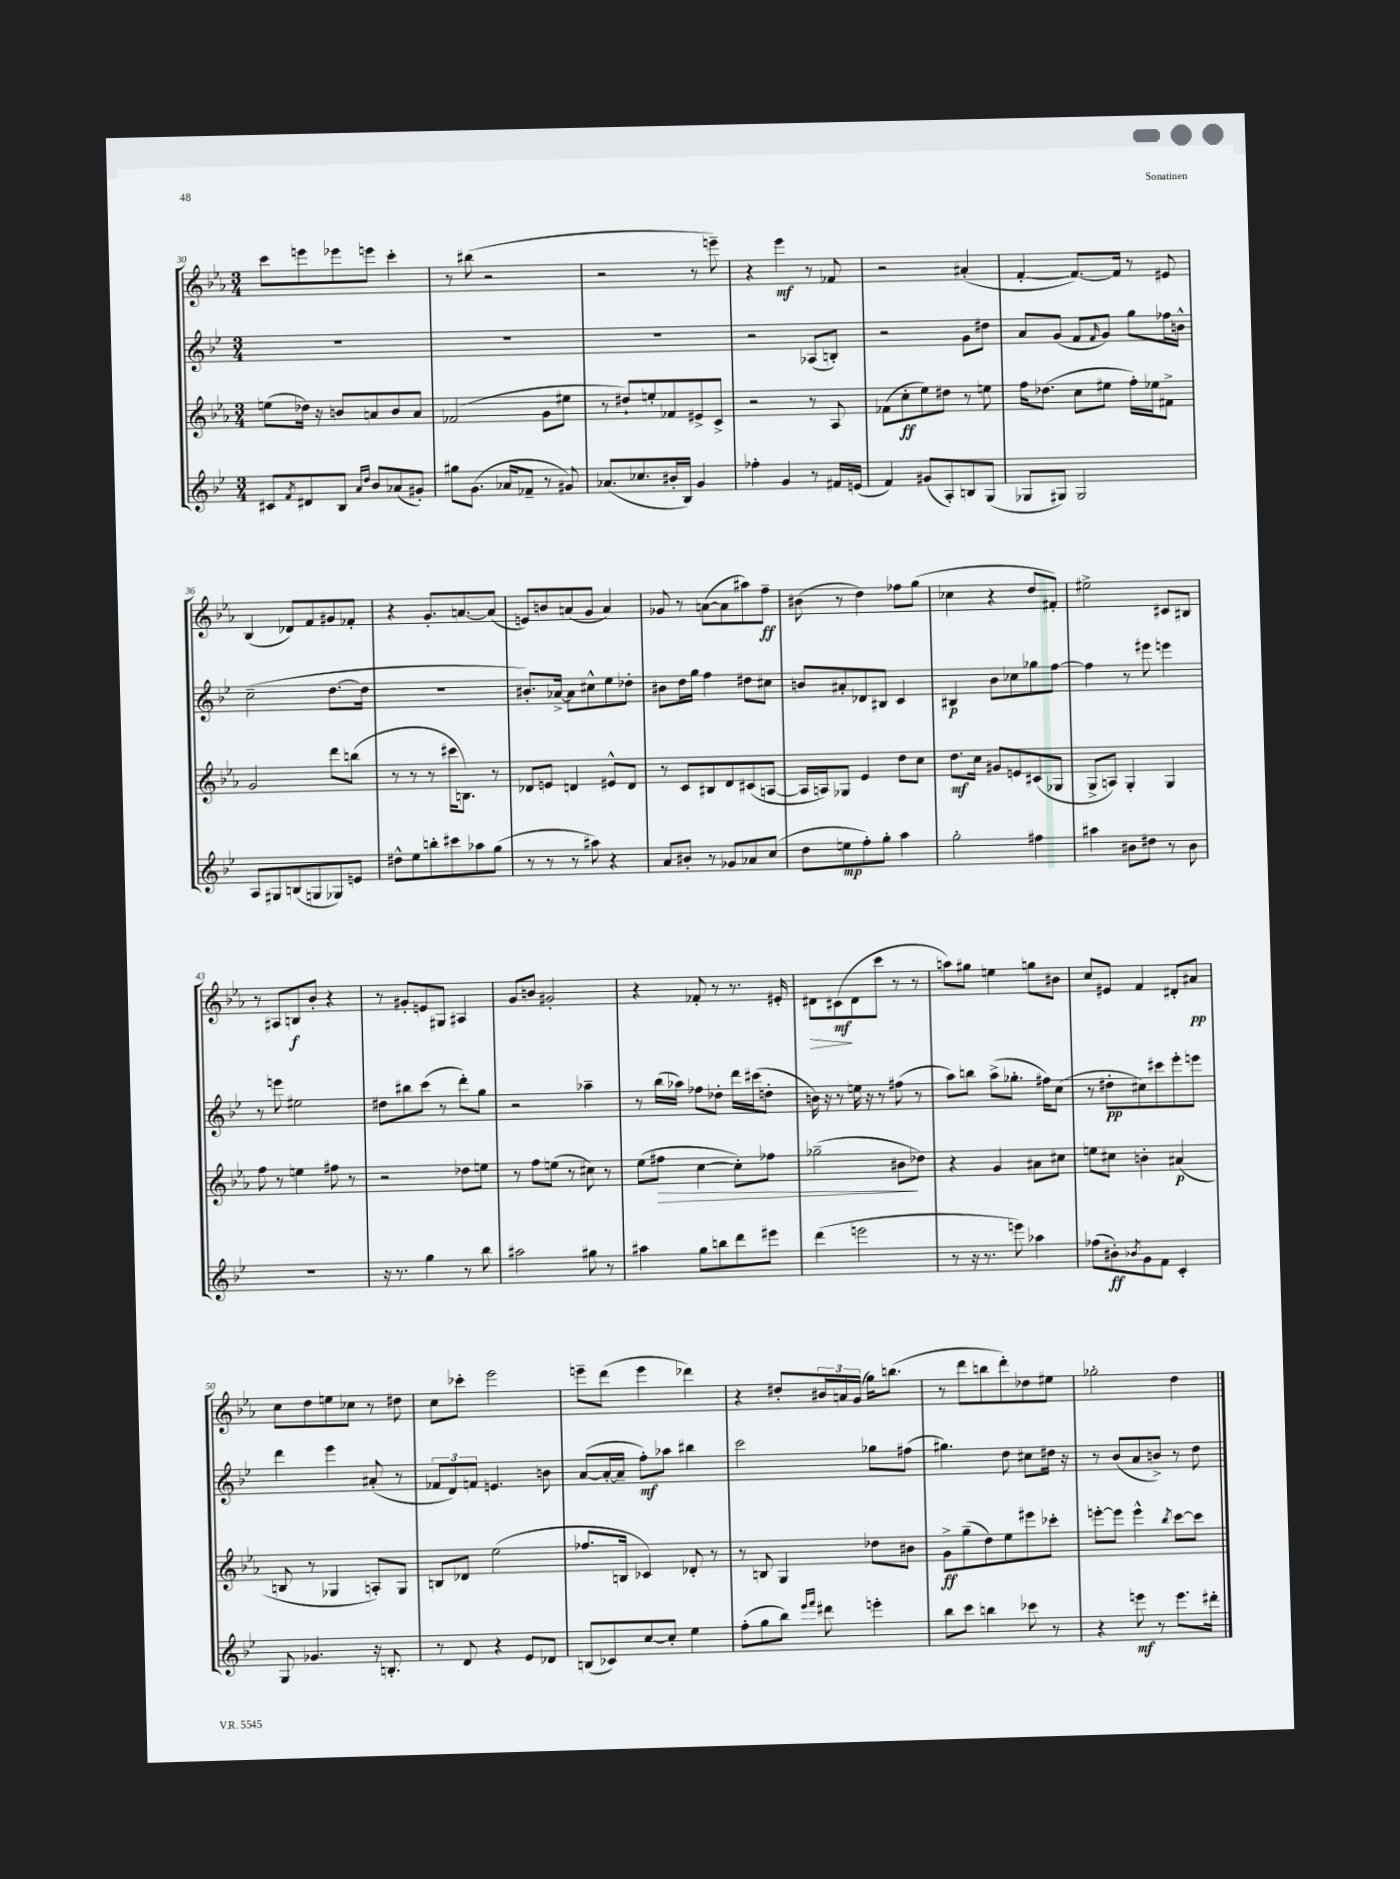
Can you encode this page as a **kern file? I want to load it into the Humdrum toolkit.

**kern	**kern	**kern	**kern
*staff4	*staff3	*staff2	*staff1
*clefG2	*clefG2	*clefG2	*clefG2
*k[b-e-]	*k[b-e-a-]	*k[b-e-]	*k[b-e-a-]
*M3/4	*M3/4	*M3/4	*M3/4
8c#	(8ee	2.r	8ccc
8qf	.	.	.
8d#	16dd-)	.	8eee
.	16r	.	.
8B-	8b	.	8eee-
16qqa	.	.	.
16qqdd	.	.	.
8b-	8a	.	8eee
(8a-	8b	.	4ccc'
8g#')	8a	.	.
=	=	=	=
8gg#	(2f-	2.r	8r
(8.g	.	.	(8bb#
.	.	.	2r
16a-	.	.	.
8f-~	.	.	.
8r	8g	.	.
8g#)	8ee#	.	.
=	=	=	=
(8.a-	8r	2.r	2r
.	8dd#`)	.	.
8.cc-	.	.	.
.	8ee'	.	.
16b#'	8f-	.	.
16B-)	.	.	.
4g	8e#^	.	8r
.	8c^	.	8eee~)
=	=	=	=
4ff-'	2r	2r	4r
4g	.	.	4eee-
8r	8r	(8A-	8r
16f#	8A-	8B')	8f-
(16e	.	.	.
=	=	=	=
4f)	(8f-	2r	2r
.	8cc'	.	.
(8g#	8ee-)	.	.
8A')	8dd#	.	.
8B	8r	8g	(4a#'
(8G	8ee	8dd#	.
=	=	=	=
8G-	16ff	8a	[4f'
.	(8.dd-	.	.
8G#)	.	(8g	.
2G#	8cc	8f	8.f_)
.	.	16qqf	.
.	8ee#	8g)	.
.	.	.	16f]
.	16ff')	8gg	8r
.	16ee-	.	.
.	8f#^	16ff-	8e#
.	.	16b^^	.
=	=	=	=
8A	2g	(2cc~	(4B-
8G#	.	.	.
(8B	.	.	8d-)
8G	.	.	8f
8G-)	8ddd	[8.dd	8g#
8e	(8bb	.	8f-'
.	.	16dd]	.
=	=	=	=
8dd#^^	8r	2.r	4r
8ee-	8r	.	.
8bb'	8r	.	8.g'
8ccc#	16ccc#	.	.
.	8.B)	.	[8.a
8aa-	.	.	.
(8gg	8r	.	(8a]
=	=	=	=
8r	8d-	8.b#')	8e)
8r	8e	.	8b
.	.	[16a-^	.
8r	4d	8a-]	(8a
8aa#)	.	8cc#^^	8g
4r	8e#^^	8ee-	4a)
.	8d	8dd-'	.
=	=	=	=
8a	8r	8b#	8g-
8b#'	8c	16dd	8r
.	.	16gg	.
8r	8B#	4ff	([8a
8g-	8d	.	8a]
8a-	(8c#	8dd#	8aa#)
(8cc	[8A	8cc#	8ff~
=	=	=	=
8dd	16A]	8b	(8b#
.	16A)	.	.
8ee	8G-	8a#'	8r
8ff')	4e-	8d-	4dd)
8gg'	.	8B#	.
4aa	8dd	4c	8ff-
.	8cc	.	(8gg
=	=	=	=
2gg'	8.dd	4B#	4cc-
.	16cc	.	.
.	8g#	8b-	4r
.	8e	8cc-	.
4ff#	(8c#	8gg-	8dd
.	8G-	[8ff	8f#')
=	=	=	=
4aa#	8G^	4ff]	2ee#^
.	8A)	.	.
8b#	4G'	8r	.
8dd#	.	8eee#	.
8r	4G	4eee	8c#
8b#	.	.	8B#
=	=	=	=
2.r	8ff	8r	8r
.	8r	8eee	8A#
.	4ee	2ee#	8B
.	.	.	8b-'
.	8ff#	.	4r
.	8r	.	.
=	=	=	=
16r	2r	8dd#	8r
8.r	.	.	.
.	.	8bb#	8g#'
4gg	.	(8ccc	8e
.	.	8r	8G#
8r	8dd-	8ddd')	4A#
8bb-	8ee	8gg	.
=	=	=	=
2aa#	8r	2r	8g
.	8ff	.	8b
.	(8ee	.	2g#'
.	8r	.	.
8gg#	8cc#)	4aa-~	.
8r	8r	.	.
=	=	=	=
4aa#	(8ee-	8r	4r
.	8ff#	(16bb-	.
.	.	16aa-)	.
8gg	[4cc	8ff-	8f-'
8bb	.	8dd-'	8r
8ddd	8cc'])	16ddd	8.r
.	.	(16ccc#	.
8eee#	8ff-	8dd'	.
.	.	.	16e#'
=	=	=	=
(4ddd	(2gg-~	16b)	8d#
.	.	16r	.
.	.	8r	(8c#
2eee	.	16ee	8d#
.	.	16r	.
.	.	8r	8ccc
.	8b#	(8ff#	8r
.	8dd-)	8r	8r
=	=	=	=
8r	4r	8aa)	8aa)
16r	.	8bb	8gg#
8.r	.	.	.
.	4g	(8aa^	4ee
8eee)	.	8.gg-'	.
4aa-	8a#	.	8gg
.	.	16ff#)	.
.	8cc#	(8cc	8b#
=	=	=	=
(8ff-	8ee	8r	8cc
8b#')	8cc#	8dd#'	8e#
8qb-	.	.	.
8g	4b'	8cc#)	4f
8f	.	8ccc#	.
4c'	(4a#	8eee-'	8d#'
.	.	8eee	8a#
=	=	=	=
8G	8B	4ddd	8cc
4.g-	8r	.	8dd
.	4G-	4eee-	8ee
.	.	.	8cc-
16r	8A')	(8a#'	8r
8.B'	.	.	.
.	8G-	8r	8dd#
=	=	=	=
8r	8B	12f-	8cc
.	.	12d)	.
8d	8d-	.	8ccc-'
.	.	12f	.
4r	(2ee-	4.e	2eee-
8e-	.	.	.
8d-	.	8b	.
=	=	=	=
(8B	8.ff-	([8a	8eee~
8c-)	.	16a'_	(8ddd
.	16B	16a~]	.
[8cc	4c-)	8ff')	4eee
8cc']	.	8aa-	.
4ee-	8d-'	4bb#	4ddd-)
.	8r	.	.
=	=	=	=
(8ff'	8r	2ccc	4r
8gg	8B	.	.
8bb-)	4G	.	8dd#'
16qqeee-	.	.	.
16qqfff	.	.	.
8ddd#	.	.	24b#
.	.	.	24a
.	.	.	(24g
4eee'	8dd-	8gg-	16gg)
.	.	.	(8.bb
.	8b#	(8ff#	.
=	=	=	=
8bb-	8g^	4.gg#)	8r
8ccc	(8gg~	.	8ddd
4bb	8dd)	.	8bb
.	8ee-	8dd	8ddd')
8ccc-	8eee#	8cc#	8dd-
8r	8ccc-'	16dd#	8ee#
.	.	16r	.
=	=	=	=
4r	[8eee'	8r	2gg-'
.	8eee]	(8b-	.
8eee	4eee^^	8a	.
8r	.	8b^)	.
.	8qbb-	.	.
8.eee	[8ccc	8r	4dd
.	8ccc]	8dd	.
16ddd#'	.	.	.
==	==	==	==
*-	*-	*-	*-
